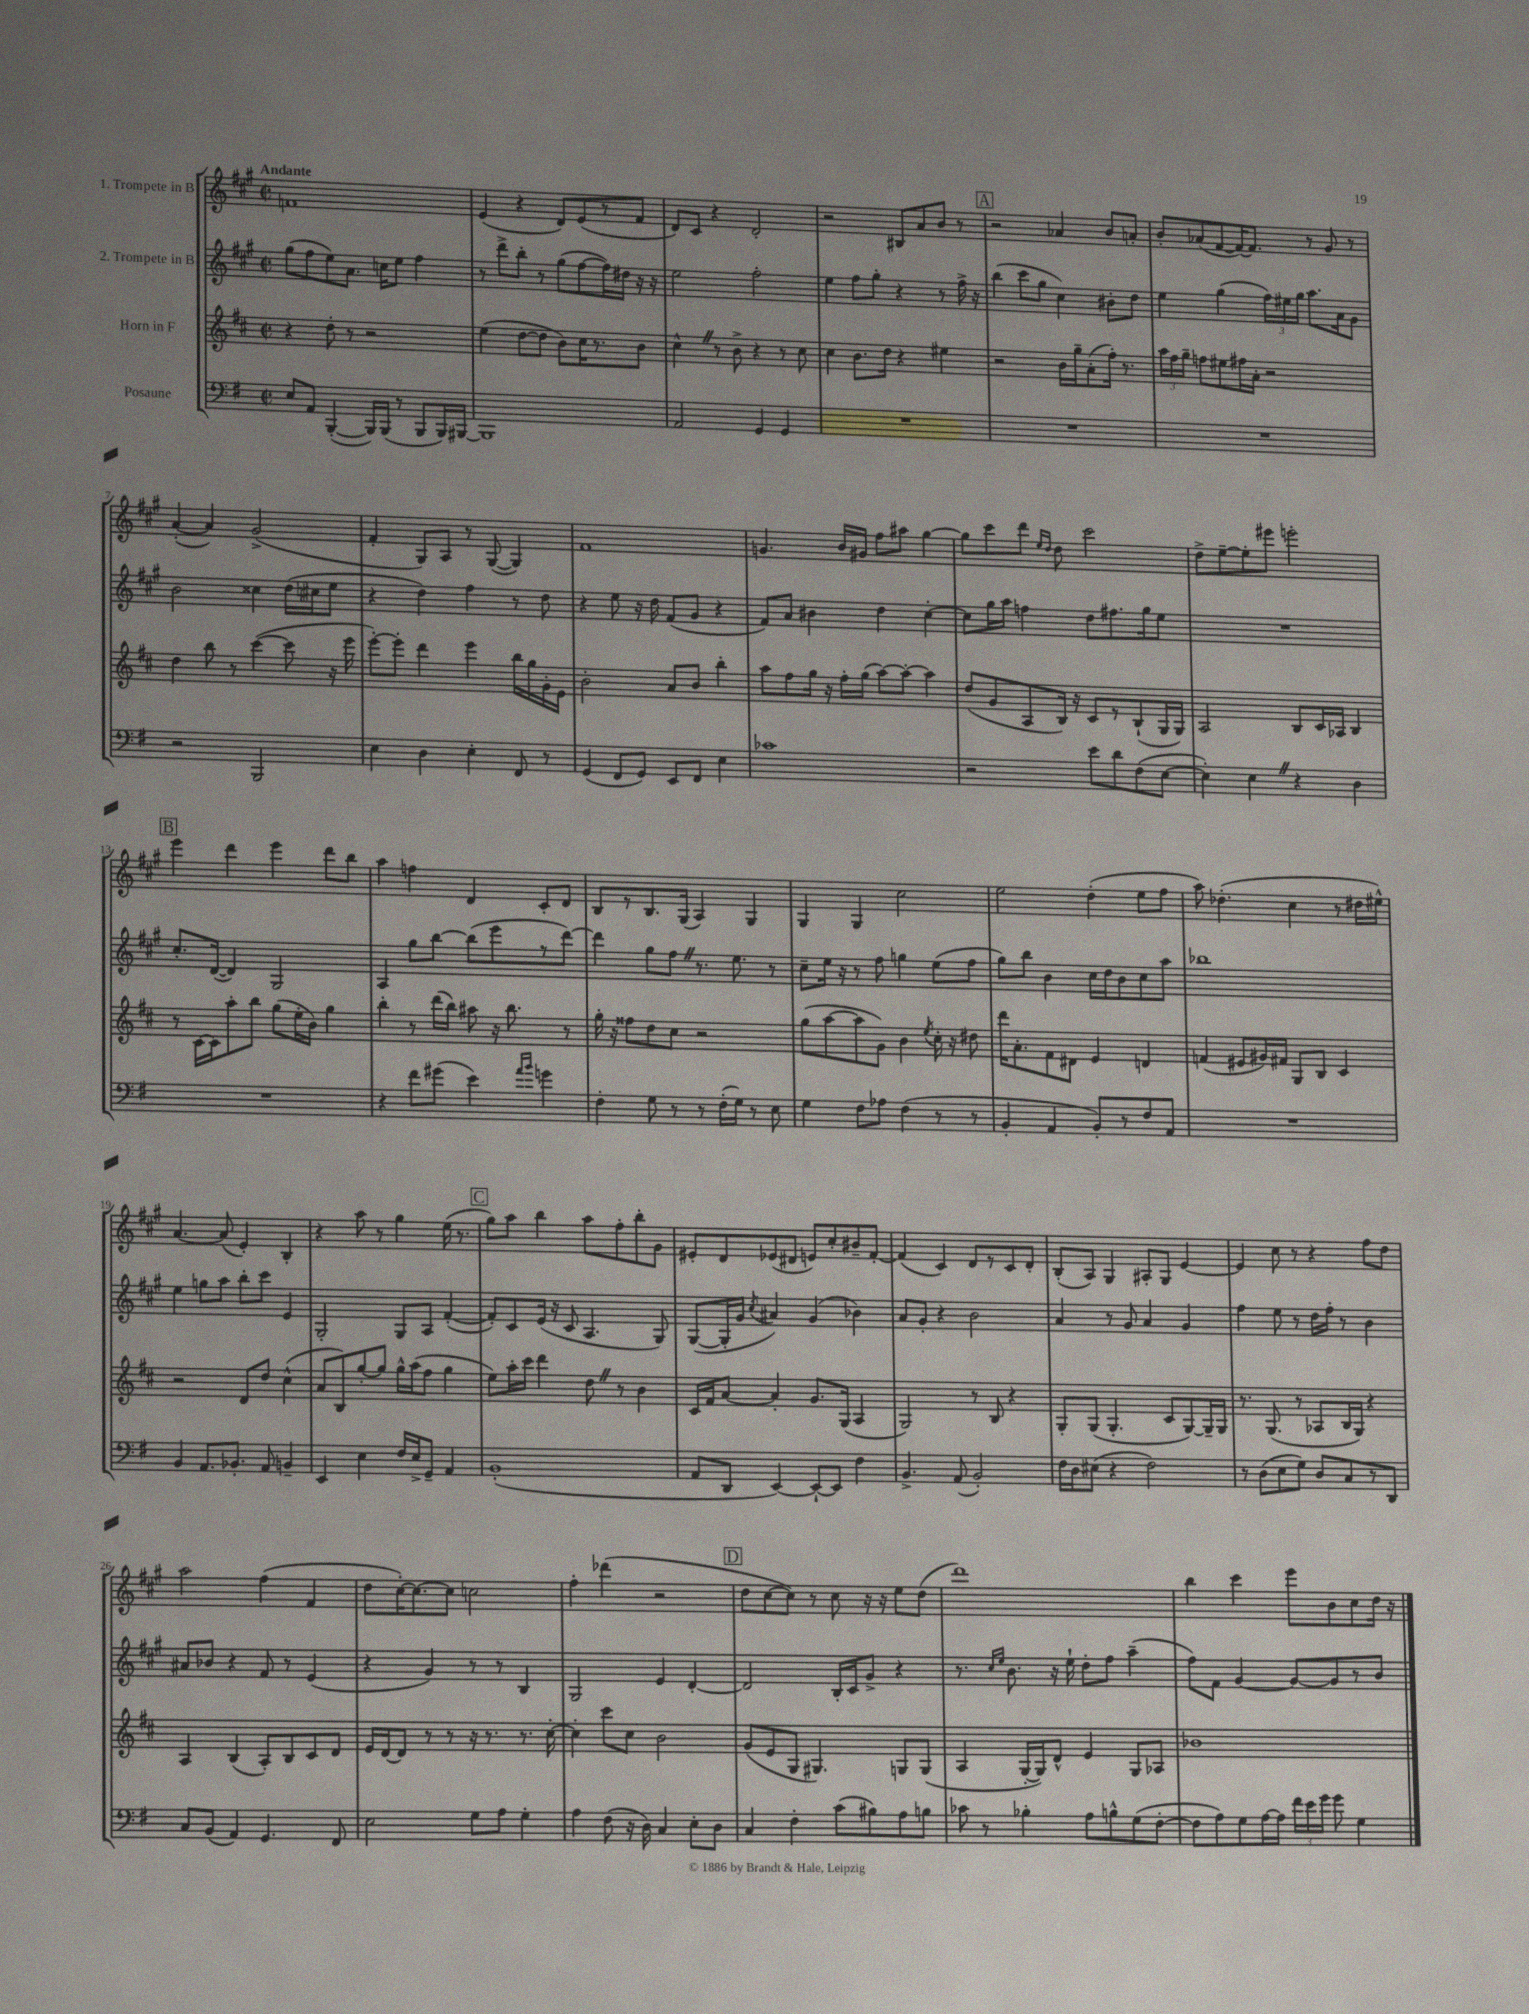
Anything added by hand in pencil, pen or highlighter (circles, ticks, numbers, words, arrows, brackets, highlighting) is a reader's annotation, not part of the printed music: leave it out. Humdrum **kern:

**kern	**kern	**kern	**kern
*staff4	*staff3	*staff2	*staff1
*clefF4	*clefG2	*clefG2	*clefG2
*k[f#]	*k[f#c#]	*k[f#c#g#]	*k[f#c#g#]
*M2/2	*M2/2	*M2/2	*M2/2
*met(c|)	*met(c|)	*met(c|)	*met(c|)
8E	4r	(8gg#	1f
8AA	.	8ff#	.
([4BBB'	8dd'	8ee)	.
.	8r	8.a	.
16BBB])	2r	.	.
(16BBB	.	16cc	.
8r	.	8ee	.
8BBB	.	4ff#	.
16BBB)	.	.	.
[16BBB#	.	.	.
=	=	=	=
1BBB#]	(4ee	8r	(4e
.	.	8ddd^	.
.	[8dd	8bb'	4r
.	8dd]	8r	.
.	8b)	(8gg#	8d)
.	16cc#	[8ff#	(8e
.	8.r	.	.
.	.	16ff#])	8r
.	.	16dd#	.
.	8b	16r	8f#
.	.	16r	.
=	=	=	=
2AA	4cc#^^	2ee	8d)
.	.	.	8c#
.	8r	.	4r
.	8b^	.	.
4GG	4r	2ff#'	2d'
4GG	8r	.	.
.	8cc#	.	.
=	=	=	=
1r	4cc#	4ee	2r
.	8.b	8ff#	.
.	.	8gg#'	.
.	16dd	.	.
.	4r	4r	8B#
.	.	.	8a
.	4ee#	8r	8b
.	.	16ff#^	8r
.	.	16r	.
=	=	=	=
1r	2r	(4bb	2r
.	.	8ccc#	.
.	.	8gg#	.
.	16b	4cc#)	4a-
.	16gg~	.	.
.	(8a'	.	.
.	16ff#')	8b#'	8b
.	8.r	.	.
.	.	8dd	8a'
=	=	=	=
1r	24aa	4ee	8b'
.	24ff#	.	.
.	24gg~	.	.
.	8ff	.	(8a-
.	8ee#	(4gg#	[8f#
.	16ff#	.	16f#_)
.	16a'	.	8.f#]
.	2r	24ff#)	.
.	.	24ee#	.
.	.	24gg#	.
.	.	8.aa	8r
.	.	.	8g#
.	.	16a	.
.	.	8g#	8r
=	=	=	=
2r	4dd	2b	([4a'
.	8bb	.	4a])
.	8r	.	.
2BBB	([4ccc#	4cc##	(2g#^
.	8ccc#]	(16dd	.
.	.	16cc#	.
.	16r	8ee	.
.	16eee	.	.
=	=	=	=
4E	[8eee')	4r	4f#'
.	8eee']	.	.
4D	4ddd	4dd)	8G#)
.	.	.	8A
4E'	4eee	4ff#	8r
.	.	.	([8G#
8FF#	16bb	8r	4G#])
.	16gg	.	.
8r	16g'	8dd	.
.	16e	.	.
=	=	=	=
(4GG	2b'	4r	1f#
8FF#	.	8ee	.
8GG)	.	16r	.
.	.	16dd	.
8EE	8a	(8f#	.
8FF#	8b	8g#	.
4E	4bb'	4r	.
=	=	=	=
1c-	8aa	8f#)	4.g
.	8ff#	8a	.
.	16gg	4b#	.
.	16r	.	.
.	16ff#'	.	16b
.	(16gg	.	16g#
.	[8aa)	4dd	8ff#
.	8aa'_	.	8aa#
.	4aa]	[4cc#'	[4gg#
=	=	=	=
2r	(8dd	8cc#]	8gg#]
.	8g	16gg#	8ccc#
.	.	16aa	.
.	8A	4ff	8ddd
.	.	.	16qqee
.	.	.	16qqdd
.	16B)	.	8dd
.	16r	.	.
8e	8c#	8dd	2ccc#
8d	8r	8.ff#	.
(8F#	(8B`	.	.
.	.	16gg#	.
[8E	16G	8ee	.
.	16G)	.	.
=	=	=	=
4E'])	2A	1r	8dd^
.	.	.	[8ee~
4E	.	.	8ee']
.	.	.	8eee#
4r	8B	.	2eee'
.	16c#	.	.
.	16A-	.	.
4D	4B	.	.
=	=	=	=
1r	8r	8.cc#'	4eee
.	[16c#	.	.
.	16c#]	([16d	.
.	8aa'	4d])	4ddd
.	8bb	.	.
.	(8gg	2G#	4eee
.	16ee'	.	.
.	16b)	.	.
.	4gg	.	8ddd
.	.	.	8bb
=	=	=	=
4r	4bb'	4A	4aa
8f#	8r	8gg#	4ff
(8g#	(16ddd	[8bb	.
.	16bb)	.	.
4e)	8aa#	(8bb]	4d
.	16r	8eee	.
.	8.bb	.	.
16qqa	.	.	.
16qqb	.	.	.
4g	.	8r	8c#'
.	8r	[8ddd)	8d
=	=	=	=
4F#'	16gg'	4ddd]	8B
.	16r	.	.
.	8ff##	.	8r
8G	8dd	8gg#	8.B
8r	8cc#	8ff#	.
.	.	.	(16G#
8r	2r	8.r	4A)
(16F#'	.	.	.
16G)	.	8.ee	.
8r	.	.	4G#
8E	.	8r	.
=	=	=	=
4G	(8gg	8cc#~	4G#
.	[8aa	16ee	.
.	.	16r	.
8F#	8aa]	8r	4G#
8A-	8g)	8ff#	.
(4F#	4b	4gg	2cc#
.	8qee	.	.
8r	16cc#'	(8ee	.
.	16r	.	.
8r	8dd#	8ff#	.
=	=	=	=
4BB'	16ddd	8gg#)	2ee
.	8.a'	.	.
.	.	8bb	.
4AA	8f#	4b	.
.	8d#	.	.
8BB')	4e	16cc#	(4dd'
.	.	16dd	.
8r	.	8b	.
8F#	4d	8cc#	8ee
8AA	.	8aa	8ff#
=	=	=	=
1r	(4f	1bb-	8aa)
.	.	.	(4.dd-'
.	8e#	.	.
.	16g#)	.	.
.	16f#	.	.
.	8G	.	4cc#
.	8B	.	.
.	4c#	.	8r
.	.	.	16dd#
.	.	.	16ee#^^)
=	=	=	=
4BB	2r	4ee	[4.a
8.AA	.	8gg	.
.	.	8aa	(8a]
8.BB-'	.	.	.
.	8d	8bb'	4e')
8AA	8dd	8ccc#	.
4BB~	(4cc#^^	4e	4B'
=	=	=	=
4EE	8a	2G#'	4r
.	8B)	.	.
4E	[8gg'	.	8aa
.	8gg]	.	8r
16F#	16gg^^	8G#	4gg#
16E^	(16aa	.	.
8GG~	8ff#	8A	.
4AA	4gg	([4f#'	(16ee
.	.	.	8.r
=	=	=	=
(1BB'	8ee)	8f#'])	8gg#)
.	16aa'	8c#	8aa
.	16ccc#	.	.
.	4ddd	(16e	4bb
.	.	16r	.
.	.	8c#	.
.	8dd	4.A	8aa
.	8r	.	8ff#'
.	4b	.	8bb'
.	.	8G#)	8g#
=	=	=	=
8AA	16c#	([8G#	8e#'
.	16f#	.	.
8DD	[8a	16G#']	8d
.	.	16g#	.
.	.	8qcc#	.
[4EE)	4a']	4a#)	(8e-
.	.	.	8d#
8EE`_	8.g	(4g#	8e)
8EE]	.	.	8cc#'
.	(16G	.	.
4F#	4A	4b-)	8b#~
.	.	.	[8f#'
=	=	=	=
4.BB^	2G)	8a	(4f#]
.	.	8g#'	.
.	.	4r	4c#)
(8AA	.	.	.
2BB')	8r	2b	8d
.	8B	.	8r
.	4r	.	8c#
.	.	.	8d'
=	=	=	=
16F#	8G'	4a	(8B'
16D	.	.	.
(8E#	(8G	.	8A)
4r	4.G'	8r	4G#
.	.	8g#	.
2F#)	.	4a	8A#'
.	8c#	.	8G#
.	[8G)	4g#	[4e
.	16G~]	.	.
.	16G	.	.
=	=	=	=
8r	8.r	4ff#	4e]
(8D	.	.	.
.	(8.G	.	.
8E	.	8ee	8cc#
8G)	8r	8r	8r
8D	8A-	16dd	4r
.	.	16ff#'	.
8C	16B	8r	.
.	16G)	.	.
8r	4r	4b	8ff#
8DD	.	.	8dd
=	=	=	=
8C	4A	8a#	2aa
(8BB	.	8b-	.
4AA)	(4B	4r	.
4.GG	8A')	8f#	(4ff#
.	8B	8r	.
.	8c#	(4e	4f#
8FF#	8d	.	.
=	=	=	=
2E	16e	4r	8dd
.	[16d	.	.
.	8d]	.	[16cc#')
.	.	.	8.cc#_
.	8r	4g#)	.
.	8r	.	8cc#]
8G	16r	8r	2cc
.	8.r	.	.
8A	.	8r	.
4G'	8.r	4B	.
.	[16cc#'	.	.
=	=	=	=
4A	4cc#']	2G#	4ff#'
(8F#	8ccc#	.	(4ddd-
16r	8cc#	.	.
16D)	.	.	.
4C	2b	4e	2r
8E'	.	[4d'	.
8D	.	.	.
=	=	=	=
4C	(8g	2d]	8dd
.	8e	.	[8cc#
4F#'	8G	.	8cc#])
.	4.G#)	.	8r
(8c	.	16B'	8cc#
.	.	16c#	.
8B#)	.	8g#^	16r
.	.	.	16r
8A	8G	4r	8ee
8B	(8G	.	(8dd
=	=	=	=
8c-	4A	8.r	1ddd)
8r	.	.	.
.	.	16qqcc#	.
.	.	16qqee	.
.	.	8.b	.
4B-'	[16G'	.	.
.	16G])	.	.
.	8d^^	16r	.
.	.	16ee`	.
8A	4e	8dd'	.
8B^^	.	8ff#	.
(8G	8G	(4aa~	.
[8F#'	8A-	.	.
=	=	=	=
8F#]	1b-	8ff#)	4bb
8A)	.	8f#	.
8G	.	[4g#	4ccc#
[16A	.	.	.
16A]	.	.	.
24f#	.	8g#_	8eee
24e	.	.	.
24g	.	.	.
8g	.	8g#]	8b
4G	.	8r	8cc#
.	.	8b	16dd
.	.	.	16r
==	==	==	==
*-	*-	*-	*-
